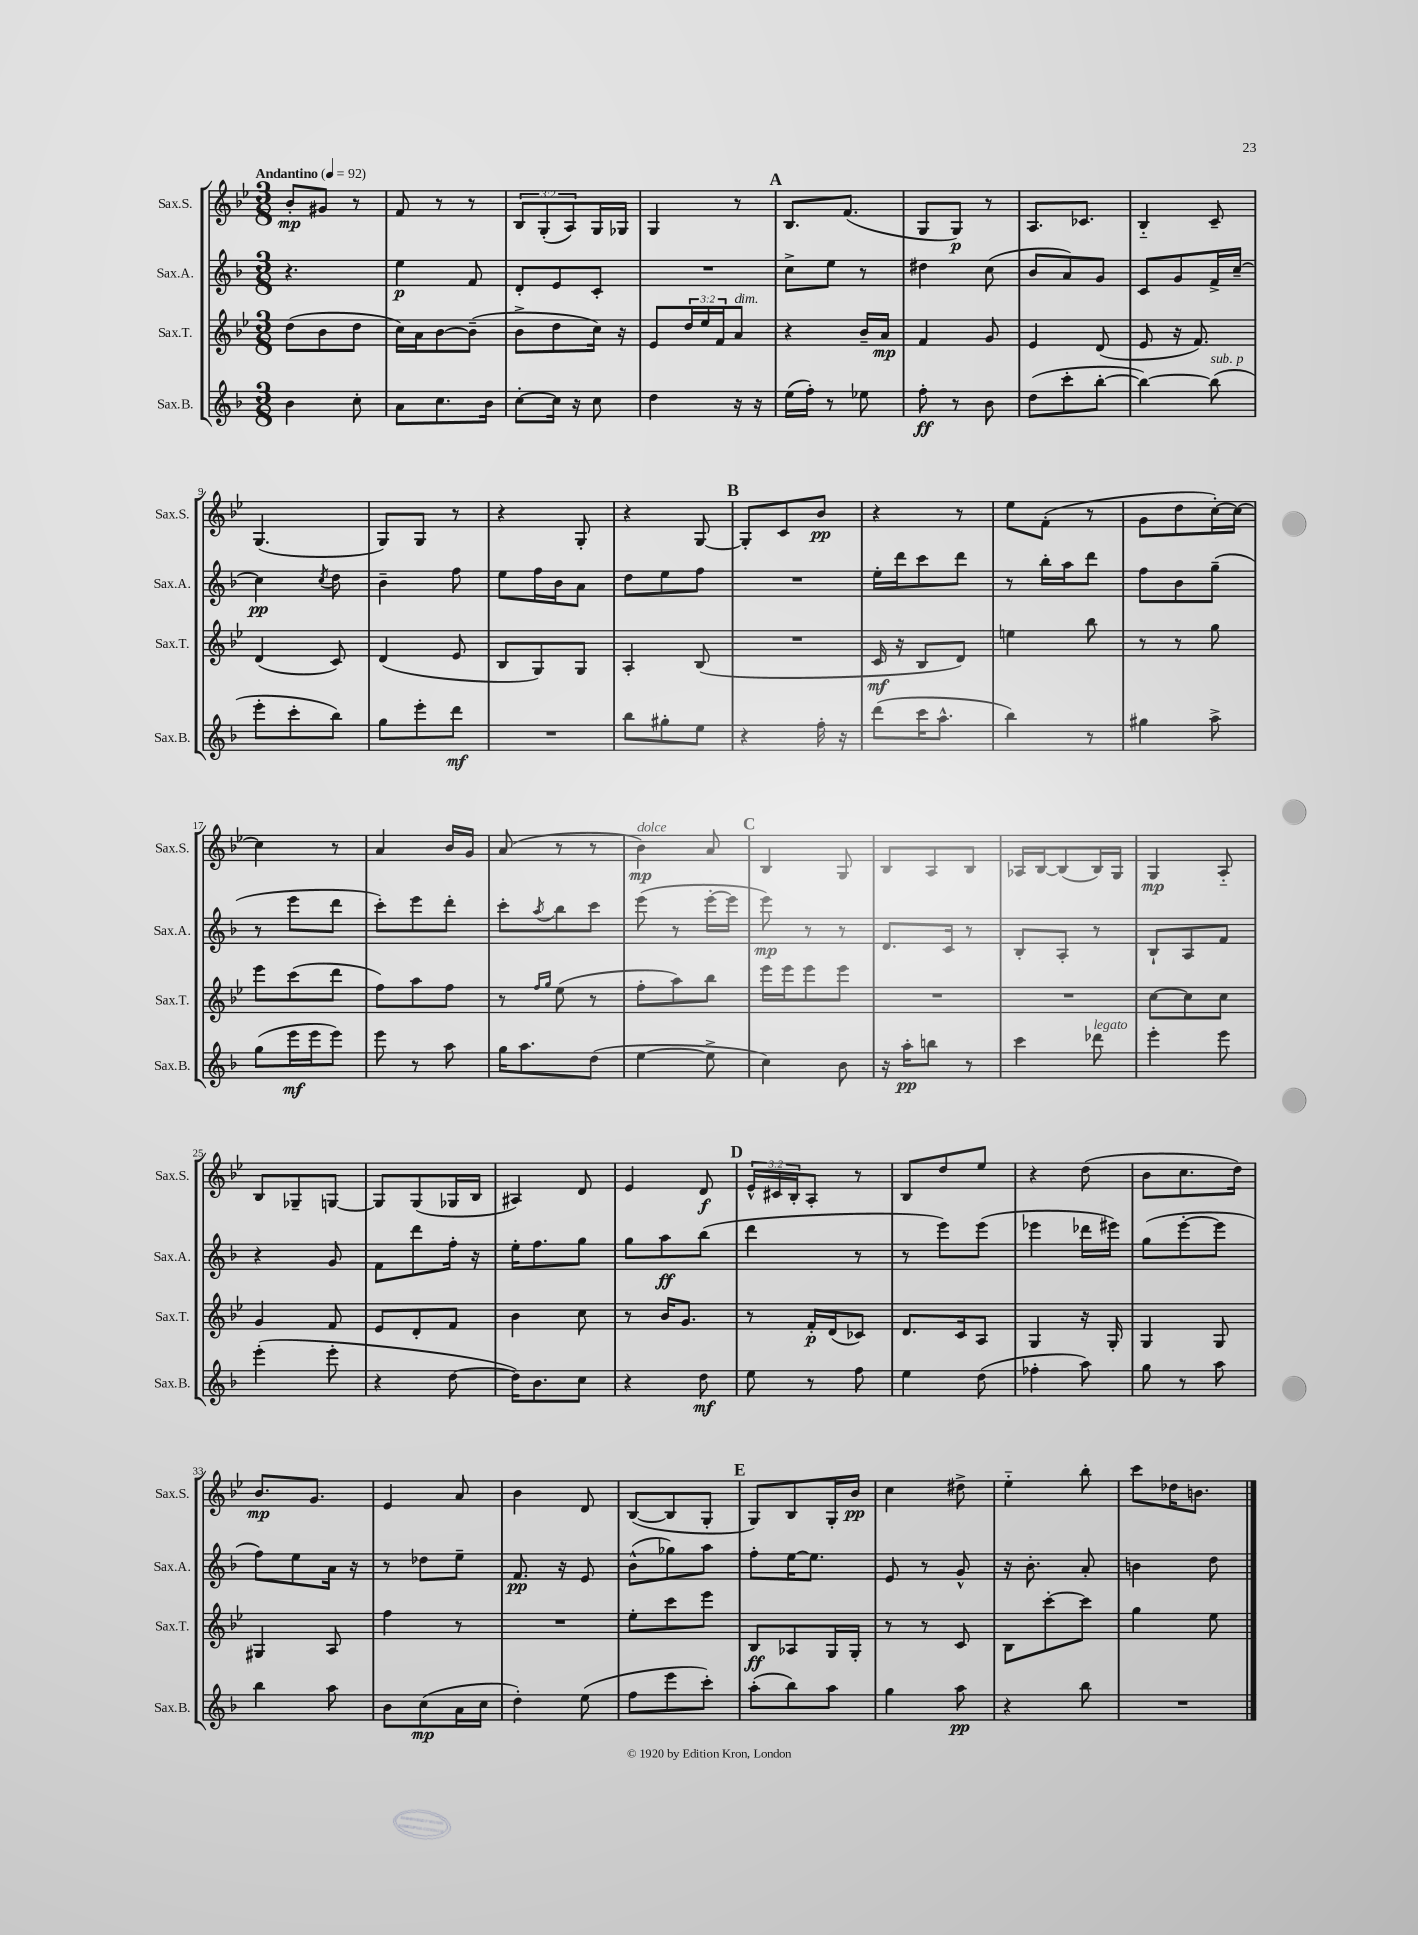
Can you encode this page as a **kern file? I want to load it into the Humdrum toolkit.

**kern	**kern	**kern	**kern
*staff4	*staff3	*staff2	*staff1
*clefG2	*clefG2	*clefG2	*clefG2
*k[b-]	*k[b-e-]	*k[b-]	*k[b-e-]
*M3/8	*M3/8	*M3/8	*M3/8
*MM92	*MM92	*MM92	*MM92
4b-	(8dd	4.r	8b-'
.	8b-	.	8g#
8cc'	8dd	.	8r
=	=	=	=
8a	16cc)	4ee	8f
.	16a	.	.
8.cc	[8b-	.	8r
.	(8b-~]	8f	8r
16b-	.	.	.
=	=	=	=
[8cc'	8b-^	8d'	12B-
.	.	.	(12G'
16cc]	8dd	8e	.
.	.	.	12A)
16r	.	.	.
8cc	16cc)	8c'	16G
.	16r	.	16G-
=	=	=	=
4dd	8e-	4.r	4G
.	24dd	.	.
.	24ee-	.	.
.	24f	.	.
16r	8a	.	8r
16r	.	.	.
=	=	=	=
(16ee	4r	8cc^	8.B-
16ff')	.	.	.
8r	.	8ee	.
.	.	.	(8.f
8ee-	16b-~	8r	.
.	16a	.	.
=	=	=	=
8ff'	4f	4dd#	8G
8r	.	.	8G)
8b-	8g	(8cc	8r
=	=	=	=
(8dd	4e-	8b-	8.A
8ccc'	.	8a)	.
.	.	.	8.c-
[8bb-'	(8d	8g	.
=	=	=	=
4bb-_)	8e-	8c	4B-'~
.	16r	8g	.
.	8.f)	.	.
(8bb-]	.	16f^	8c~
.	.	[16cc~	.
=	=	=	=
8eee'	(4d	4cc]	(4.G
8ccc'	.	.	.
.	.	8qcc	.
8bb-)	8c)	8dd	.
=	=	=	=
8gg	(4d	4b-~	8G)
8eee'	.	.	8G
8ddd	8e-	8ff	8r
=	=	=	=
4.r	8B-	8ee	4r
.	8G)	16ff	.
.	.	16b-	.
.	8G	8a	8G'
=	=	=	=
8bb-	4A'	8dd	4r
8gg#'	.	8ee	.
8ee	(8B-	8ff	[8G
=	=	=	=
4r	4.r	4.r	8G']
.	.	.	8c
16ff'	.	.	8b-
16r	.	.	.
=	=	=	=
(8ddd	16c	16ee'	4r
.	16r	16ddd	.
16ccc	8B-	8ccc	.
8.aa^^	.	.	.
.	8d)	8ddd	8r
=	=	=	=
4bb-)	4ee	8r	8ee-
.	.	16bb-'	(8f'
.	.	16aa	.
8r	8bb-	8ddd	8r
=	=	=	=
4gg#	8r	8ff	8g
.	8r	8b-	8dd
8aa^	8gg	(8gg~	[16cc')
.	.	.	16cc_
=	=	=	=
(8gg	8eee-	8r	4cc]
16eee	(8ccc	8eee	.
16eee	.	.	.
8eee)	8ddd	8ddd	8r
=	=	=	=
8eee	8ff)	8ccc')	4a
8r	8aa	8eee	.
8aa	8ff	8ddd'	16b-
.	.	.	16g
=	=	=	=
16gg	8r	8ccc'	(8a
8.aa	.	.	.
.	16qqff	.	.
.	16qqgg	8qaa	.
.	(8ee-	8bb-	8r
(8dd	8r	8ccc	8r
=	=	=	=
[4ee	8ff'	(8eee	4b-)
.	8aa)	8r	.
8ee^]	8bb-	[16eee'	8a
.	.	16eee]	.
=	=	=	=
4cc)	16eee-	8eee)	4B-
.	16eee-	.	.
.	8eee-	8r	.
8b-	8eee-	8r	8G
=	=	=	=
16r	4.r	8.d	8B-
16aa'	.	.	.
8bb	.	.	8A
.	.	16c	.
8r	.	8r	8B-
=	=	=	=
4ccc	4.r	8B-'	16A-
.	.	.	[16B-
.	.	8A'	(8B-]
8ddd-	.	8r	16B-)
.	.	.	16G
=	=	=	=
4eee'	[8cc	8B-`	4G
.	8cc]	8A	.
8eee	8cc	8f	8A'~
=	=	=	=
(4eee'	4g	4r	8B-
.	.	.	8G-~
8eee'	8f	8g	[8G
=	=	=	=
4r	8e-	8f	8G]
.	8d'	8ddd	(8G
[8dd	8f	16ff'	16G-
.	.	16r	16B-
=	=	=	=
16dd])	4b-	16ee'	4A#)
8.b-	.	8.ff	.
8cc	8cc	8gg	8d
=	=	=	=
4r	8r	8gg	4e-
.	16b-	8aa	.
.	8.g	.	.
8dd	.	(8bb-	8d
=	=	=	=
8ee	8r	4ddd	24e-^^
.	.	.	24c#
.	.	.	24B-'
8r	16f'	.	8A'
.	(16d	.	.
8ff	8c-)	8r	8r
=	=	=	=
4ee	8.d	8r	8B-
.	.	8eee)	8dd
.	16c	.	.
(8dd	8A	(8eee	8ee-
=	=	=	=
4ff-'	4G	4eee-	4r
8aa)	16r	16ddd-	(8dd
.	16G'	16eee#)	.
=	=	=	=
8gg	4G	(8gg	8b-
8r	.	[8eee'	8.cc
8aa	8G	8eee]	.
.	.	.	16dd)
=	=	=	=
4bb-	4G#	8ff)	8.b-
.	.	8ee	.
.	.	.	8.g
8aa	8A	16a	.
.	.	16r	.
=	=	=	=
8b-	4ff	8r	4e-
(8cc	.	8dd-	.
16a	8r	8ee~	8a
16cc	.	.	.
=	=	=	=
4dd')	4.r	8.f	4b-
.	.	16r	.
(8ee	.	8e	8d
=	=	=	=
8ff	8ee-'	(8b-^^	([8B-
8eee	8ccc	8gg-)	8B-]
8ccc')	8eee-	8aa	8G'
=	=	=	=
(8aa'	8B-	8ff'	8G)
8bb-)	8A-	[16ee	8B-
.	.	8.ee]	.
8aa	16G	.	16G'
.	16G'	.	16b-
=	=	=	=
4gg	8r	8e	4cc
.	8r	8r	.
8aa	8c	8g^^	8dd#^
=	=	=	=
4r	8B-	16r	4ee-'~
.	.	8.b-'	.
.	[8ccc'	.	.
8bb-	8ccc]	8a'	8bb-'
=	=	=	=
4.r	4gg	4b	8ccc
.	.	.	16dd-
.	.	.	8.b
.	8ee-	8dd	.
==	==	==	==
*-	*-	*-	*-
